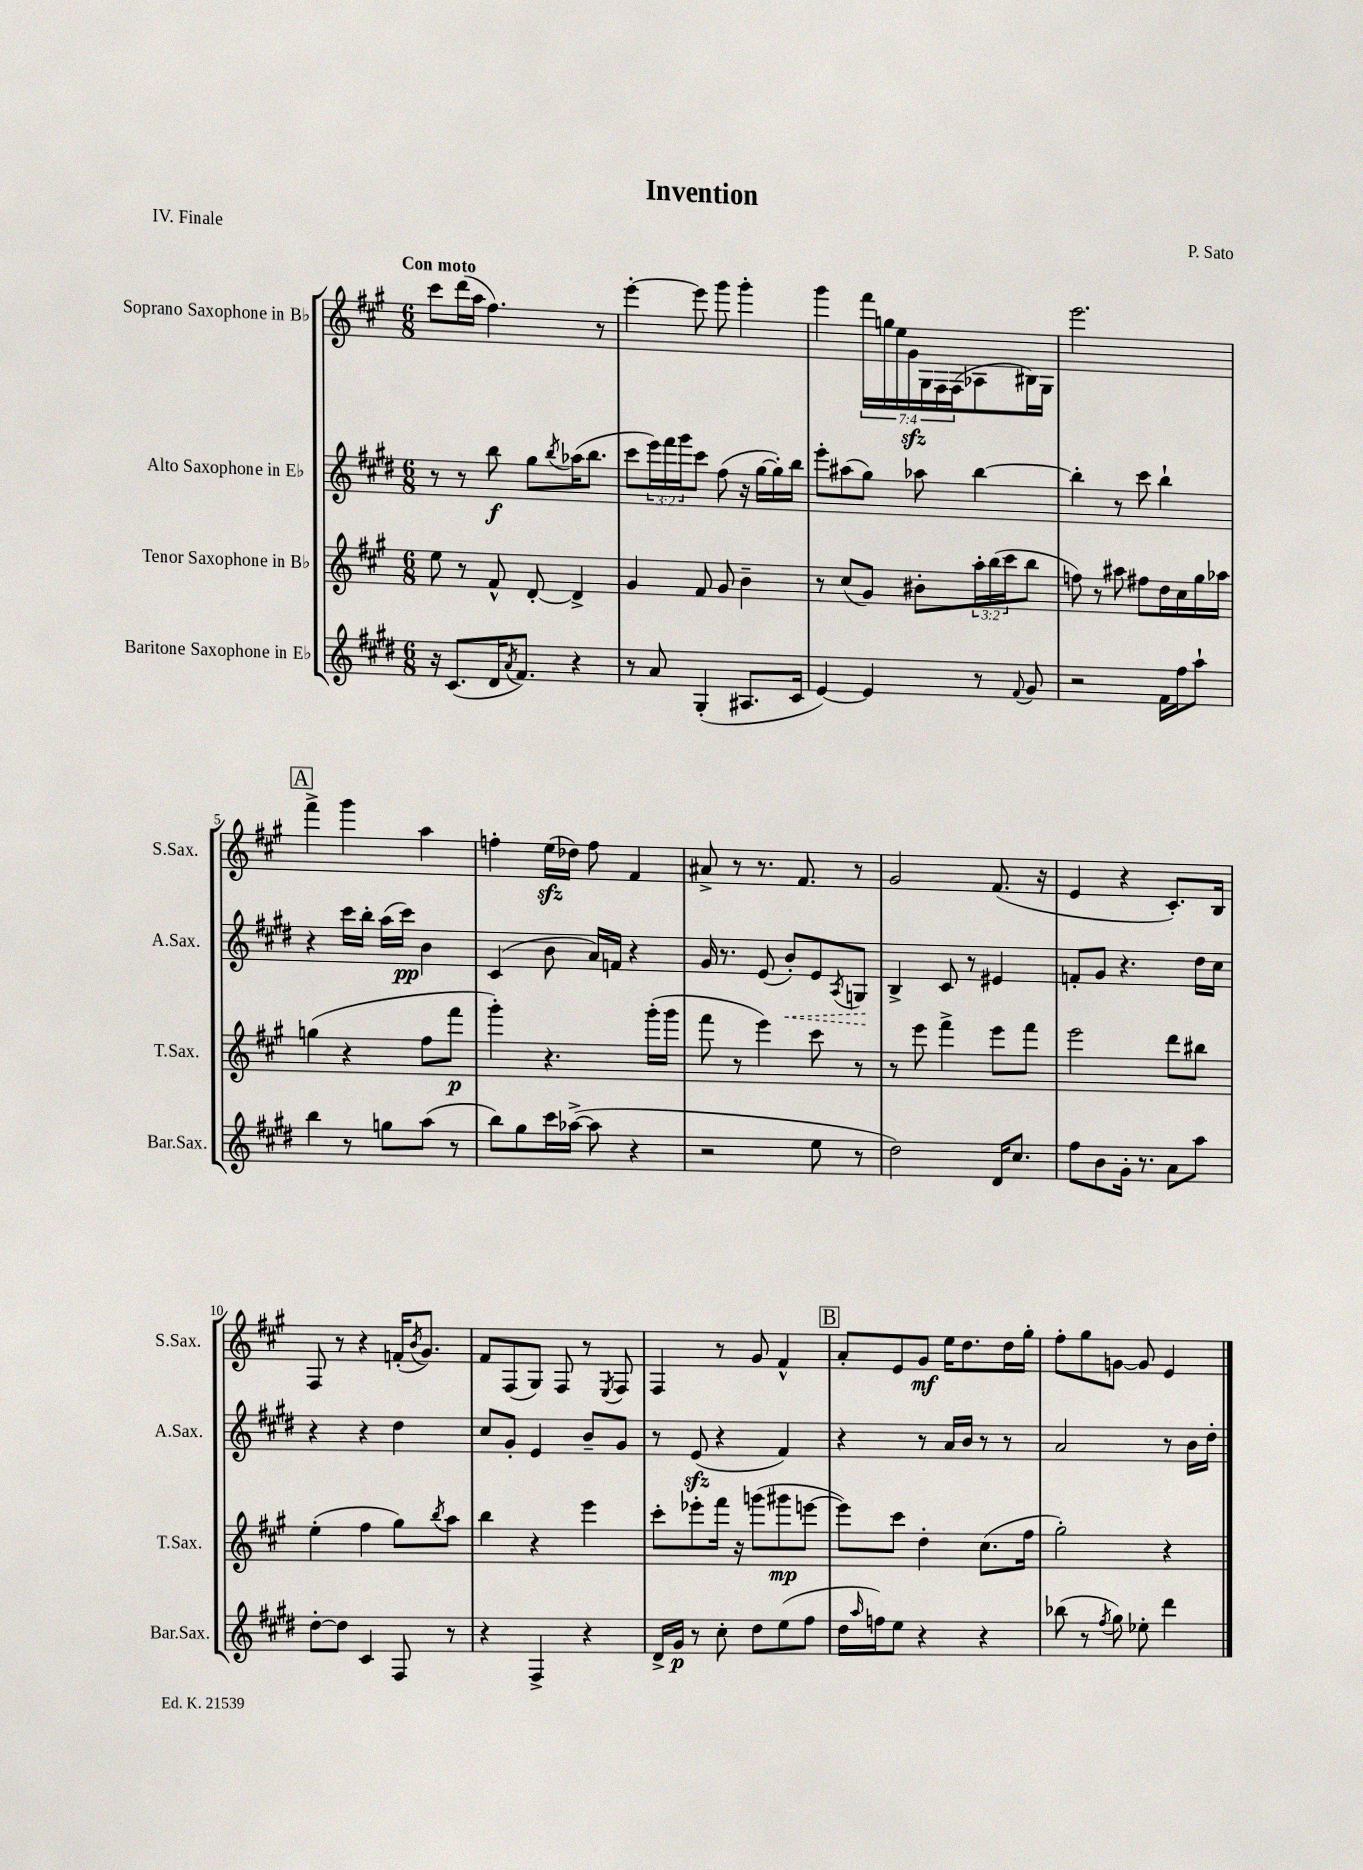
\header { title = "Invention" composer = "P. Sato" piece = "IV. Finale" }
<<
\new StaffGroup <<
\new Staff = "s0" \with { instrumentName = "Soprano Saxophone in Bb" shortInstrumentName = "S.Sax." } {
    \clef treble \key a \major \numericTimeSignature \time 6/8 \override Staff.TupletNumber.text = #tuplet-number::calc-fraction-text \tempo "Con moto"
    cis'''8 d'''16( a''16 fis''4.) r8 |
    e'''4~-. e'''8 gis'''8 gis'''4-. |
    gis'''4 \tuplet 7/4 { fis'''16 g''16 e''16 gis'16\sfz gis16 fis16 fis16( } aes8 bis16) gis16 |
    e'''2. |
    \mark \markup { \box "A" } fis'''4-> gis'''4 a''4 |
    f''4-. e''16\sfz( des''16) f''8 fis'4 |
    ais'8-> r8 r8. fis'8. r8 |
    gis'2 fis'8.( r16 |
    e'4 r4 cis'8.-.) b16 |
    fis8 r8 r4 f'16-.( \acciaccatura { b'8 } gis'8.) |
    fis'8 fis8( gis8) fis8 r8 \acciaccatura { e8 } fis8 |
    fis4 r8 gis'8 fis'4-^ |
    \mark \markup { \box "B" } a'8-. e'8 gis'8\mf e''16 d''8. d''16 gis''16-. |
    fis''8-. gis''8 g'8~ g'8 e'4 \bar "|." |
}
\new Staff = "s1" \with { instrumentName = "Alto Saxophone in Eb" shortInstrumentName = "A.Sax." } {
    \clef treble \key e \major \numericTimeSignature \time 6/8 \override Staff.TupletNumber.text = #tuplet-number::calc-fraction-text
    r8 r8 b''8\f gis''8 \acciaccatura { b''8 } aes''16( b''8. |
    cis'''8 \tuplet 3/2 { e'''16) fis'''16 gis'''16 } cis'''8 fis''8( r16 gis''16~ gis''16-.) b''16 |
    e'''8-. ais''8( gis''8) aes''8 b''4~ |
    b''4-. r8 cis'''8 b''4-! |
    \mark \markup { \box "A" } r4 cis'''16 b''16-. a''16( cis'''16\pp) b'4 |
    cis'4( b'8 a'16) f'16 r4 |
    gis'16 r8. e'8( \once \override Hairpin.style = #'dashed-line b'8-.\<) e'8 \acciaccatura { a8 } g8\! |
    b4-> cis'8 r8 eis'4 |
    f'8-. gis'8 r4. dis''16 cis''16 |
    r4 r4 dis''4 |
    cis''8 gis'8-. e'4 b'8-- gis'8 |
    r8 e'8\sfz( r4 fis'4) |
    \mark \markup { \box "B" } r4 r8 a'16 b'16 r8 r8 |
    a'2 r8 b'16 dis''16-. \bar "|." |
}
\new Staff = "s2" \with { instrumentName = "Tenor Saxophone in Bb" shortInstrumentName = "T.Sax." } {
    \clef treble \key a \major \numericTimeSignature \time 6/8 \override Staff.TupletNumber.text = #tuplet-number::calc-fraction-text
    e''8 r8 fis'8-^ d'8~-. d'4-> |
    gis'4 fis'8 gis'8 b'4-- |
    r8 cis''8( gis'8) bis'8-. \tuplet 3/2 { a''16-. b''16( cis'''16 } b''8 |
    f''8) r8 ais''8 fis''8 d''16 cis''16 gis''16 aes''16 |
    \mark \markup { \box "A" } g''4( r4 fis''8 fis'''8\p |
    gis'''4-.) r4. gis'''16-.( gis'''16 |
    fis'''8 r8 e'''4) cis'''8 r8 |
    r8 e'''8 fis'''4-> e'''8 fis'''8 |
    e'''2 d'''8 bis''8 |
    e''4-.( fis''4 gis''8) \acciaccatura { b''8 } a''8 |
    b''4 r4 e'''4 |
    cis'''8-. ees'''8-. fis'''16 r16 g'''8( gis'''8\mp e'''8~ |
    \mark \markup { \box "B" } e'''8) cis'''8 d''4-. cis''8.( fis''16 |
    gis''2-.) r4 \bar "|." |
}
\new Staff = "s3" \with { instrumentName = "Baritone Saxophone in Eb" shortInstrumentName = "Bar.Sax." } {
    \clef treble \key e \major \numericTimeSignature \time 6/8
    r16 cis'8.( dis'16 \acciaccatura { a'8 } fis'8.) r4 |
    r8 a'8 gis4-.( ais8. cis'16 |
    e'4~) e'4 r8 \appoggiatura { fis'8 } gis'8 |
    r2 fis'16 fis''16 a''8-! |
    \mark \markup { \box "A" } b''4 r8 g''8 a''8( r8 |
    b''8) gis''8 cis'''16 aes''16~->( aes''8 r4 |
    r2 e''8 r8 |
    dis''2) dis'16 cis''8. |
    fis''8 b'8 gis'16-. r8. a'8 a''8 |
    dis''8~-. dis''8 cis'4 fis8 r8 |
    r4 fis4-> r4 |
    dis'16-> gis'16\p r8 cis''8-. dis''8 e''8( fis''8 |
    \mark \markup { \box "B" } dis''16 \grace { a''16 } f''16) e''8 r4 r4 |
    bes''8( r8 \acciaccatura { fis''8 } gis''8) ees''8-. dis'''4 \bar "|." |
}
>>
>>
